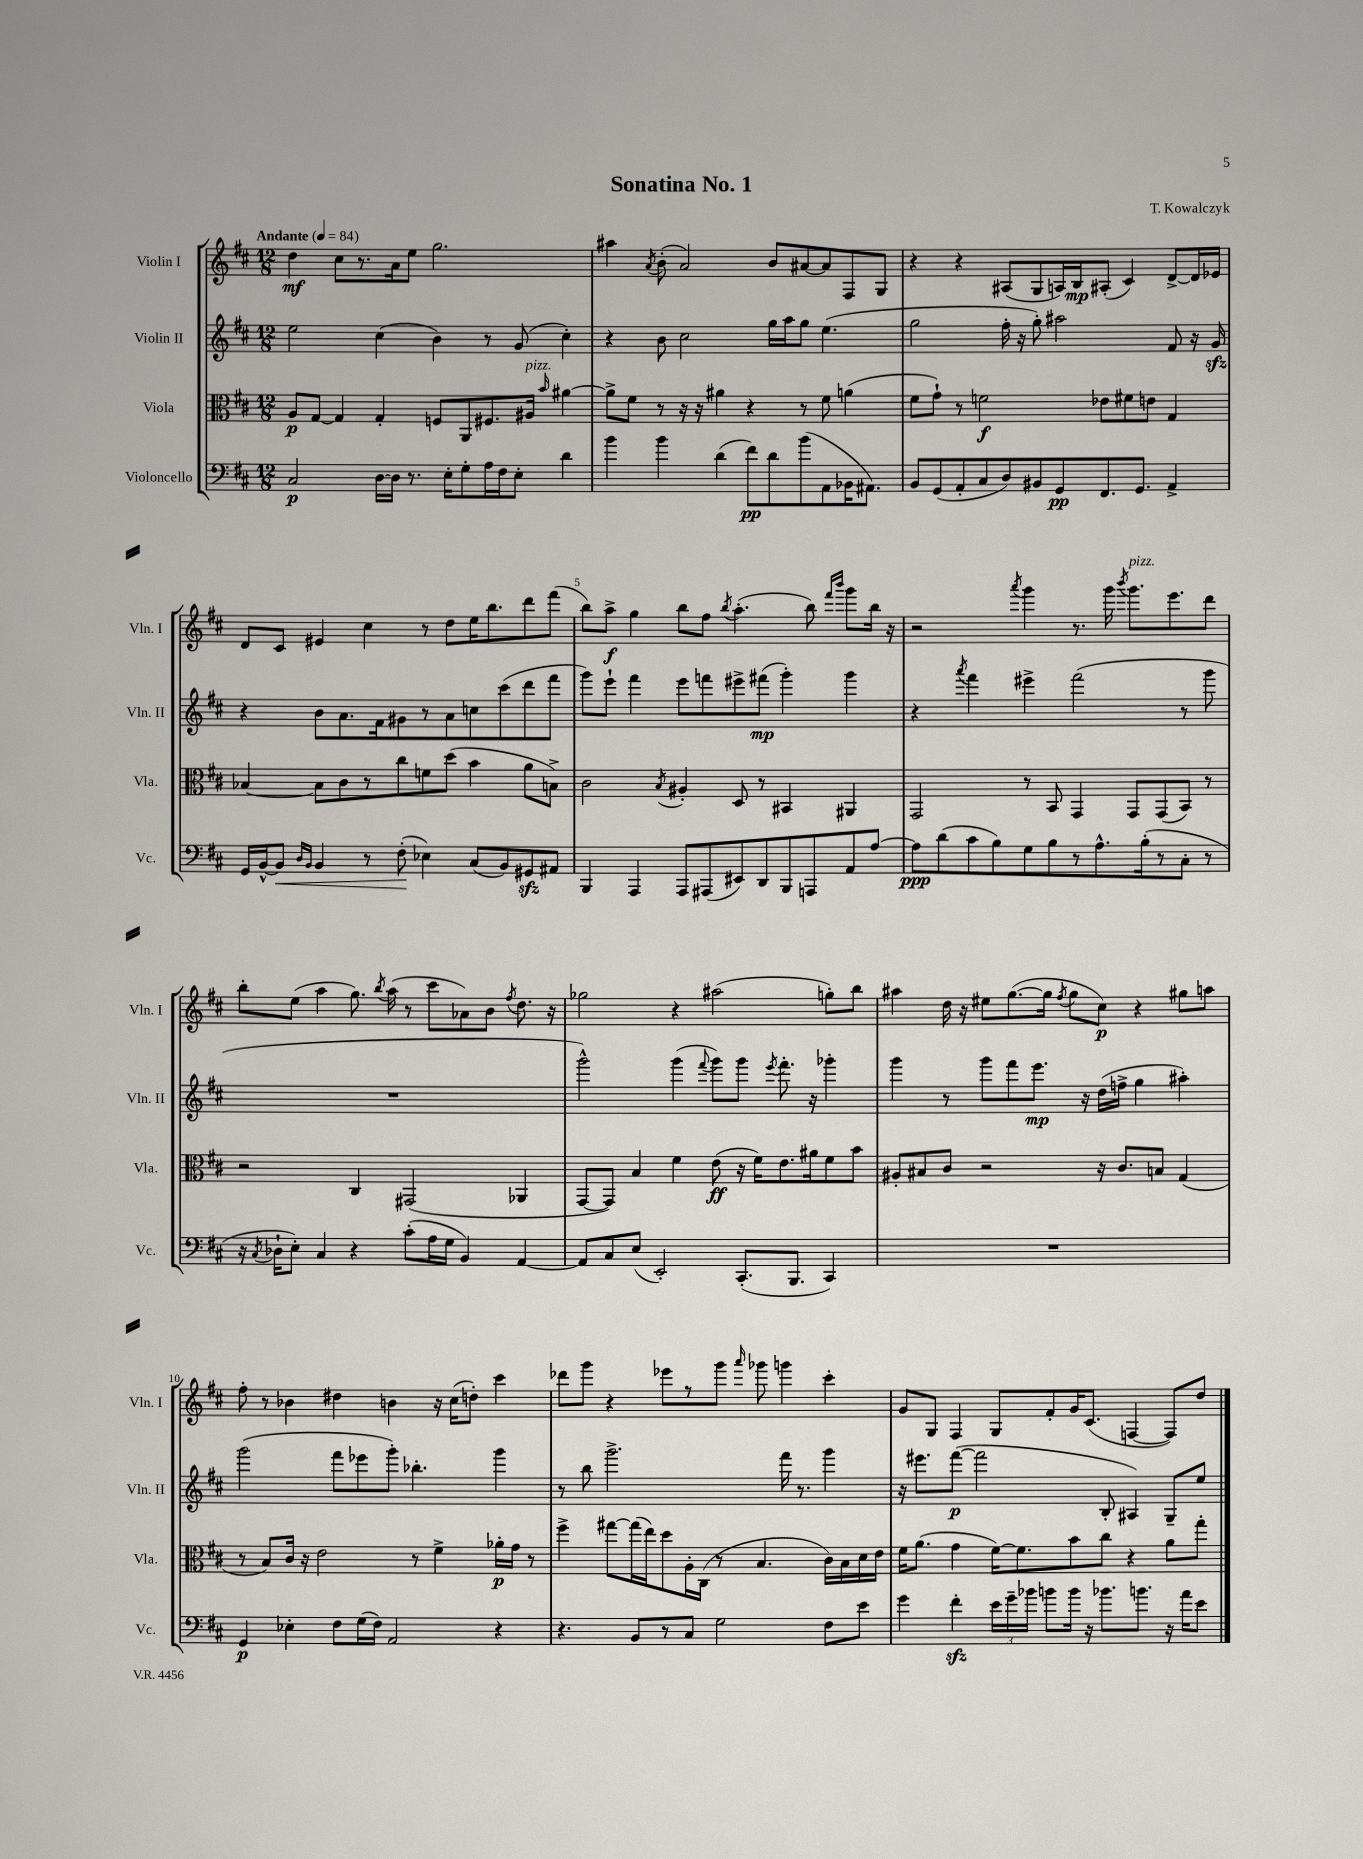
\header { title = "Sonatina No. 1" composer = "T. Kowalczyk" }
<<
\new StaffGroup <<
\new Staff = "s0" \with { instrumentName = "Violin I" shortInstrumentName = "Vln. I" } {
    \clef treble \key d \major \numericTimeSignature \time 12/8 \tempo "Andante" 4 = 84
    \autoBeamOff d''4\mf cis''8[ r8. a'16 e''8] g''2. |
    ais''4 \acciaccatura { a'8 } b'8-.( a'2) b'8[ ais'8~ ais'8 fis8 g8] |
    r4 r4 ais8[( g8 a16) b16\mp ais8]-.( cis'4) d'8[~-> d'16 ees'16] |
    d'8[ cis'8] eis'4 cis''4 r8 d''8[ e''16 b''8. d'''8 fis'''8]( |
    b''8[) a''8]->\f g''4 b''8[ fis''8] \acciaccatura { b''8 } a''4.-.( b''8) \grace { fis'''16[ b'''16] } g'''8[ b''16] r16 |
    r2 \acciaccatura { a'''8 } g'''4 r8. g'''16 \acciaccatura { b'''8 } g'''8.[^\markup { \italic "pizz." } e'''8. d'''8] |
    b''8[-. e''8]( a''4 g''8.) \acciaccatura { b''8 } a''16( r8 cis'''8[ aes'8) b'8] \acciaccatura { fis''8 } d''8. r16 |
    ges''2 r4 ais''2( g''8[-.) b''8] |
    ais''4 d''16 r16 eis''8[ g''8.~( g''16] \acciaccatura { fis''8 } g''8[ cis''8]\p) r4 gis''8[ a''8] |
    fis''8-. r8 bes'4 dis''4 b'4 r16 cis''16[( d''8]-.) cis'''4 |
    des'''8[ g'''8] r4 ees'''8[ r8 g'''8] \grace { a'''16 } ges'''8 g'''4 cis'''4-. |
    g'8[ g8] fis4 g8[ fis'8-. g'16 cis'8.]( f4~ f8[) d''8] \bar "|." |
}
\new Staff = "s1" \with { instrumentName = "Violin II" shortInstrumentName = "Vln. II" } {
    \clef treble \key d \major \numericTimeSignature \time 12/8
    \autoBeamOff e''2 cis''4( b'4) r8 g'8( cis''4-.) |
    r4 b'8 cis''2 g''16[ a''16 g''8] e''4.( |
    g''2 fis''16-. r16 g''8-.) ais''2 fis'8 r16 g'16\sfz |
    r4 b'8[ a'8. fis'16 gis'8 r8 a'8 c''8 cis'''8( d'''8 fis'''8] |
    g'''8[) e'''8]-! fis'''4 e'''8[ f'''8 eis'''8-> fis'''8]\mp( g'''4-.) g'''4 |
    r4 \acciaccatura { a'''8 } fis'''4 eis'''4-> fis'''2( r8 g'''8 |
    R1. |
    g'''2-^) g'''4( \appoggiatura { fis'''8 } g'''8[) g'''8] \acciaccatura { e'''8 } fis'''8.-. r16 ges'''4-. |
    g'''4 r8 g'''8[ fis'''8 e'''8.]\mp r16 d''16[( f''16]-> g''4 ais''4-.) |
    g'''2( fis'''8[ ees'''8 g'''8]-.) bes''4.-. g'''4 |
    r8 b''8 g'''2.-> fis'''16 r8. g'''4 |
    r16 eis'''8.[ fis'''8]~\p( fis'''2 b8-. ais4) g8[-- e''8] \bar "|." |
}
\new Staff = "s2" \with { instrumentName = "Viola" shortInstrumentName = "Vla." } {
    \clef alto \key d \major \numericTimeSignature \time 12/8
    \autoBeamOff a8[\p g8]~ g4 g4-. f8[ a,8 fis8. ais16]^\markup { \italic "pizz." } \grace { b'16 } ais'4~ |
    ais'8[-> fis'8] r8 r16 r16 ais'4 r4 r8 fis'8 a'4( |
    fis'8[ g'8]-!) r8 f'2\f ees'8[ fis'8 e'8] g4 |
    bes4~ bes8[ cis'8 r8 cis''8 f'8 d''8]( b'4 a'8[ b8]->) |
    cis'2 \acciaccatura { b8 } ais4-. d8 r8 bis,4 ais,4 |
    g,2 r8 b,8 g,4 g,8[ g,8( b,8]) r8 |
    r2 cis4 gis,2( aes,4 |
    g,8[~ g,8]) b4 fis'4 e'8\ff( r16 fis'16[) e'8. ais'16 fis'8 b'8] |
    ais8[-. bis8 cis'8] r2 r16 cis'8.[ b8] g4( |
    r8 b8[) cis'16] r16 e'2 r8 fis'4-> aes'16[-.\p g'16] r8 |
    fis''4-> gis''8[~ gis''16( e''16) d''8 a16-. cis16]( r8 b4. cis'16[) b16 d'16 e'16] |
    fis'16[ a'8.]( g'4 fis'16[~) fis'8. b'8 cis''8] r4 a'8[ g''8]-. \bar "|." |
}
\new Staff = "s3" \with { instrumentName = "Violoncello" shortInstrumentName = "Vc." } {
    \clef bass \key d \major \numericTimeSignature \time 12/8
    \autoBeamOff cis2\p d16[~ d16] r8. e16[-. g8-. a16 fis16 e8]-. d'4 |
    b'4 b'4 d'4( fis'8[\pp) d'8 b'8( a,8 bes,16 ais,8.]) |
    b,8[ g,8( a,8-. cis8 d8) bis,8 g,8\pp fis,8. g,8.] a,4-> |
    g,16[ b,16~-^ b,8]\< \grace { d16[ b,16] } b,4 r8 fis8-.\!( ees4) cis8[( b,8) gis,8\sfz ais,8] |
    b,,4 a,,4 a,,8[ ais,,8( eis,8) d,8 b,,8 a,,8 a,8 a8]~ |
    a8[\ppp d'8( cis'8 b8) g8 b8 r8 a8.-^ b16-.( r8 cis8]-. r8 |
    r16 \acciaccatura { cis8 } des16[-! e8]-.) cis4 r4 cis'8[-.( a16 g16] b,4) a,4~ |
    a,8[ cis8 e8]( e,2-.) cis,8.[-.( b,,8.] cis,4) |
    R1. |
    g,4\p ees4-. fis8[ g16( fis16]) a,2 r4 |
    r4. b,8[ r8 cis8] g2 fis8[ e'8] |
    g'4 fis'4-.\sfz \tuplet 3/2 { e'16[ g'16-- bes'16] } b'8[ b'16] r16 bes'8.[ b'8.] r16 a'16[ e'8] \bar "|." |
}
>>
>>
\layout { \context { \Score \override BarNumber.break-visibility = ##(#f #t #t) barNumberVisibility = #(every-nth-bar-number-visible 5) } }
